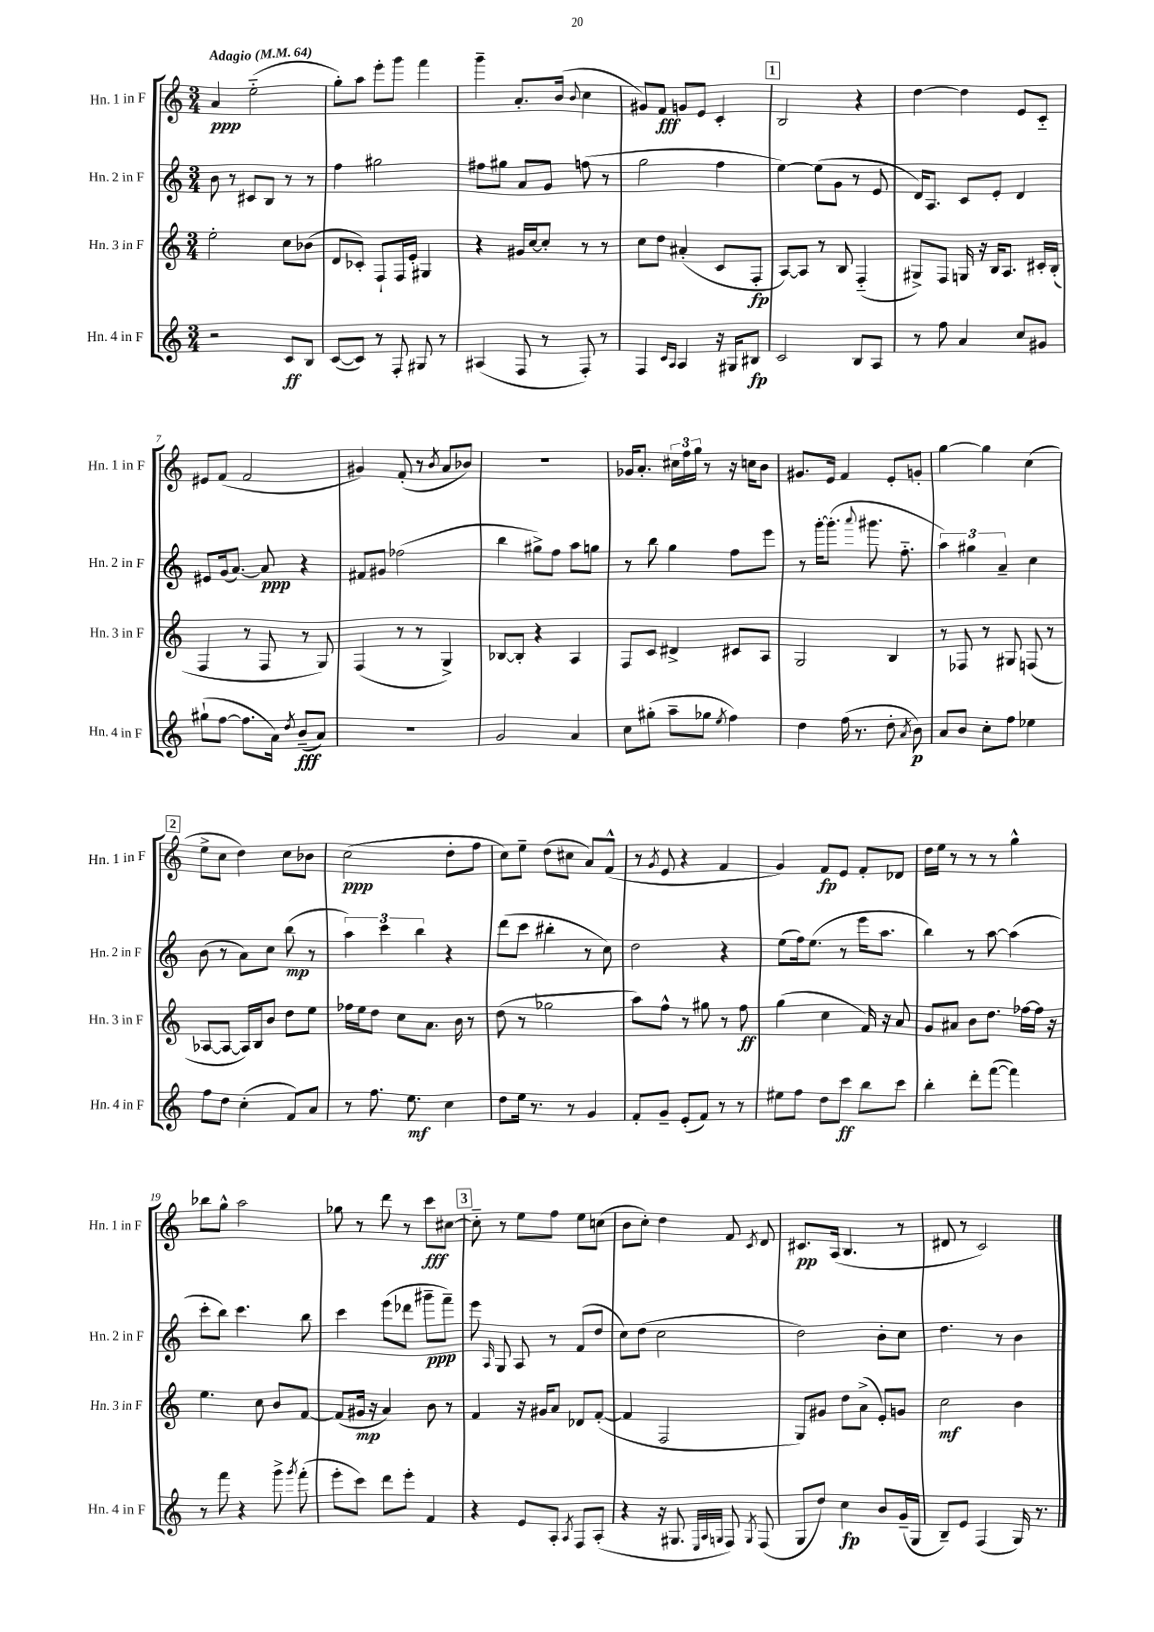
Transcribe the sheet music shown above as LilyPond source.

<<
\new StaffGroup <<
\new Staff = "s0" \with { instrumentName = "Hn. 1 in F" shortInstrumentName = "Hn. 1 in F" } {
    \clef treble \key c \major \numericTimeSignature \time 3/4 \tempo "Adagio" 4 = 64
    \autoBeamOff a'4\ppp e''2-_( |
    g''8[-.) a''8] e'''8[-. g'''8] f'''4 |
    g'''4-- a'8.[-. b'16]( \appoggiatura { b'8 } c''4 |
    gis'8[) f'8]\fff g'8[ e'8] c'4-. |
    \mark \markup { \box "1" } b2 r4 |
    d''4~ d''4 e'8[ c'8]-_ |
    eis'8[ f'8]( f'2 |
    gis'4) f'8-.( r8 \acciaccatura { b'8 } a'8[ bes'8]) |
    R2. |
    ges'16[ a'8.]-. \tuplet 3/2 { cis''16[ f''16 g''16] } r8 r16 c''16[ b'8] |
    gis'8.[ e'16] f'4 e'8[-. g'8]-. |
    g''4~ g''4 c''4( |
    \mark \markup { \box "2" } e''8[-> c''8] d''4) c''8[ bes'8] |
    c''2\ppp( d''8[-. f''8] |
    c''8[) e''8]-- d''8[( cis''8] a'8[) f'8]-^( |
    r8 \acciaccatura { g'8 } e'8 r4 f'4 |
    g'4) f'8[\fp e'8] f'8[-. des'8] |
    d''16[ e''16] r8 r8 r8 g''4-^ |
    bes''8[ g''8]-^ a''2 |
    ges''8 r8 d'''8 r8 c'''8[\fff cis''8]~ |
    \mark \markup { \box "3" } cis''8-_ r8 e''8[ f''8] e''8[ c''8]( |
    b'8[ c''8]-.) d''4 f'8 \acciaccatura { c'8 } d'8 |
    cis'8.[\pp a16]( b4. r8 |
    dis'8 r8 c'2) \bar "|." |
}
\new Staff = "s1" \with { instrumentName = "Hn. 2 in F" shortInstrumentName = "Hn. 2 in F" } {
    \clef treble \key c \major \numericTimeSignature \time 3/4
    \autoBeamOff b'8 r8 cis'8[ b8] r8 r8 |
    f''4 gis''2 |
    fis''8[ gis''8] a'8[ g'8] f''8( r8 |
    g''2 f''4 |
    \mark \markup { \box "1" } e''4~) e''8[( g'8] r8 e'8 |
    d'16[) a8.] c'8[ e'8]-. d'4 |
    eis'8[ g'16( a'8.]~) a'8\ppp r4 |
    fis'8[ gis'8] fes''2( |
    b''4 gis''8[->) f''8] a''8[ g''8] |
    r8 b''8 g''4 f''8[ e'''8] |
    r8 g'''16[~-. g'''8.]-.( \appoggiatura { a'''8 } gis'''8. f''8.-_ |
    \tuplet 3/2 { a''4) gis''4 a'4-- } c''4 |
    \mark \markup { \box "2" } b'8( r8 a'8[) c''8] b''8\mp( r8 |
    \tuplet 3/2 { a''4) c'''4 b''4 } r4 |
    d'''8[( c'''8] bis''4-. r8 c''8) |
    d''2 r4 |
    e''8[( f''16) e''8.]( r8 e'''16[ a''8.] |
    b''4) r8 a''8~ a''4( |
    c'''8[-. b''8]) c'''4. b''8 |
    c'''4 e'''8[( des'''8] gis'''8[--\ppp f'''8]--) |
    \mark \markup { \box "3" } e'''8 \grace { a16 } g8 a8 r8 f'8[( d''8] |
    c''8[) d''8]( c''2 |
    d''2) b'8[-. c''8] |
    d''4. r8 b'4 \bar "|." |
}
\new Staff = "s2" \with { instrumentName = "Hn. 3 in F" shortInstrumentName = "Hn. 3 in F" } {
    \clef treble \key c \major \numericTimeSignature \time 3/4
    \autoBeamOff e''2-. c''8[ bes'8]( |
    d'8[ ces'8]-.) f8[-! f16 e'16]-. gis4 |
    r4 gis'16[ c''16~ c''8]-. r8 r8 |
    c''8[ d''8] ais'4-.( c'8[ f8]-.\fp |
    \mark \markup { \box "1" } a8[~) a8] r8 b8 f4-_( |
    gis8[->) f8] g16 r16 b16[ a8.] cis'16[-. b16]-.( |
    f4 r8 f8 r8 g8) |
    f4( r8 r8 g4->) |
    bes8[~ bes8]-. r4 a4 |
    f8[ c'8] dis'4-> cis'8[ a8] |
    g2 b4 |
    r8 fes8 r8 gis8 f8( r8 |
    \mark \markup { \box "2" } aes8[~ aes8]~ aes16[) b16 b'8] d''8[ e''8] |
    fes''16[ e''16 d''8] c''8[ a'8.] b'16 r8 |
    d''8( r8 ges''2 |
    a''8[) f''8]-^ r8 gis''8 r8 f''8\ff |
    g''4( c''4 f'16) r16 a'8 |
    g'8[ ais'8] b'8[ d''8.] fes''16[~ fes''16] r16 |
    e''4. c''8 b'8[ f'8]~ |
    f'8[( gis'16]\mp r16 a'4) b'8 r8 |
    \mark \markup { \box "3" } f'4 r16 gis'16[ a'8] des'8[ f'8]~-.( |
    f'4 f2 |
    g8[) gis'8] d''8[ a'8]->( e'8[-.) g'8] |
    c''2\mf b'4 \bar "|." |
}
\new Staff = "s3" \with { instrumentName = "Hn. 4 in F" shortInstrumentName = "Hn. 4 in F" } {
    \clef treble \key c \major \numericTimeSignature \time 3/4
    \autoBeamOff r2 c'8[\ff b8] |
    c'8[~( c'8]) r8 f8-. gis8 r8 |
    ais4( f8 r8 f8-.) r8 |
    f4 \grace { c'16[ a16] } a4 r16 gis16[ bis8]\fp |
    \mark \markup { \box "1" } c'2 b8[ a8] |
    r8 f''8 a'4 c''8[ gis'8] |
    gis''8[-!( f''8]~ f''8.[ a'16]) \acciaccatura { d''8 } b'8[--\fff( a'8]) |
    R2. |
    g'2 a'4 |
    c''8[ gis''8]-.( a''8[-- ges''8] \acciaccatura { e''8 } f''4) |
    d''4 f''16( r8. d''8-. \acciaccatura { a'8 } b'8\p) |
    a'8[ b'8] c''8[-. f''8] ees''4 |
    \mark \markup { \box "2" } f''8[ d''8] c''4-.( f'8[) a'8] |
    r8 f''8. e''8.\mf c''4 |
    d''8[ e''16] r8. r8 g'4 |
    f'8[-. g'8]-- e'8[-.( f'8]) r8 r8 |
    eis''8[ f''8] d''8[ c'''8]\ff b''8[ c'''8] |
    b''4-. d'''8[-. f'''8]~( f'''4) |
    r8 f'''8 r4 g'''8-> \acciaccatura { g'''8 } f'''8-.( |
    e'''8[-. c'''8]) d'''8[ e'''8]-. f'4 |
    \mark \markup { \box "3" } r4 e'8[ a8]-. \acciaccatura { a8 } f8[ a8]-.( |
    r4 r16 gis8. \grace { e32[ a32 g32] } f8) \acciaccatura { g8 } f8( |
    g8[ d''8]) c''4\fp b'8[ g'16--( g16] |
    b8[--) e'8] f4( g16) r8. \bar "|." |
}
>>
>>
